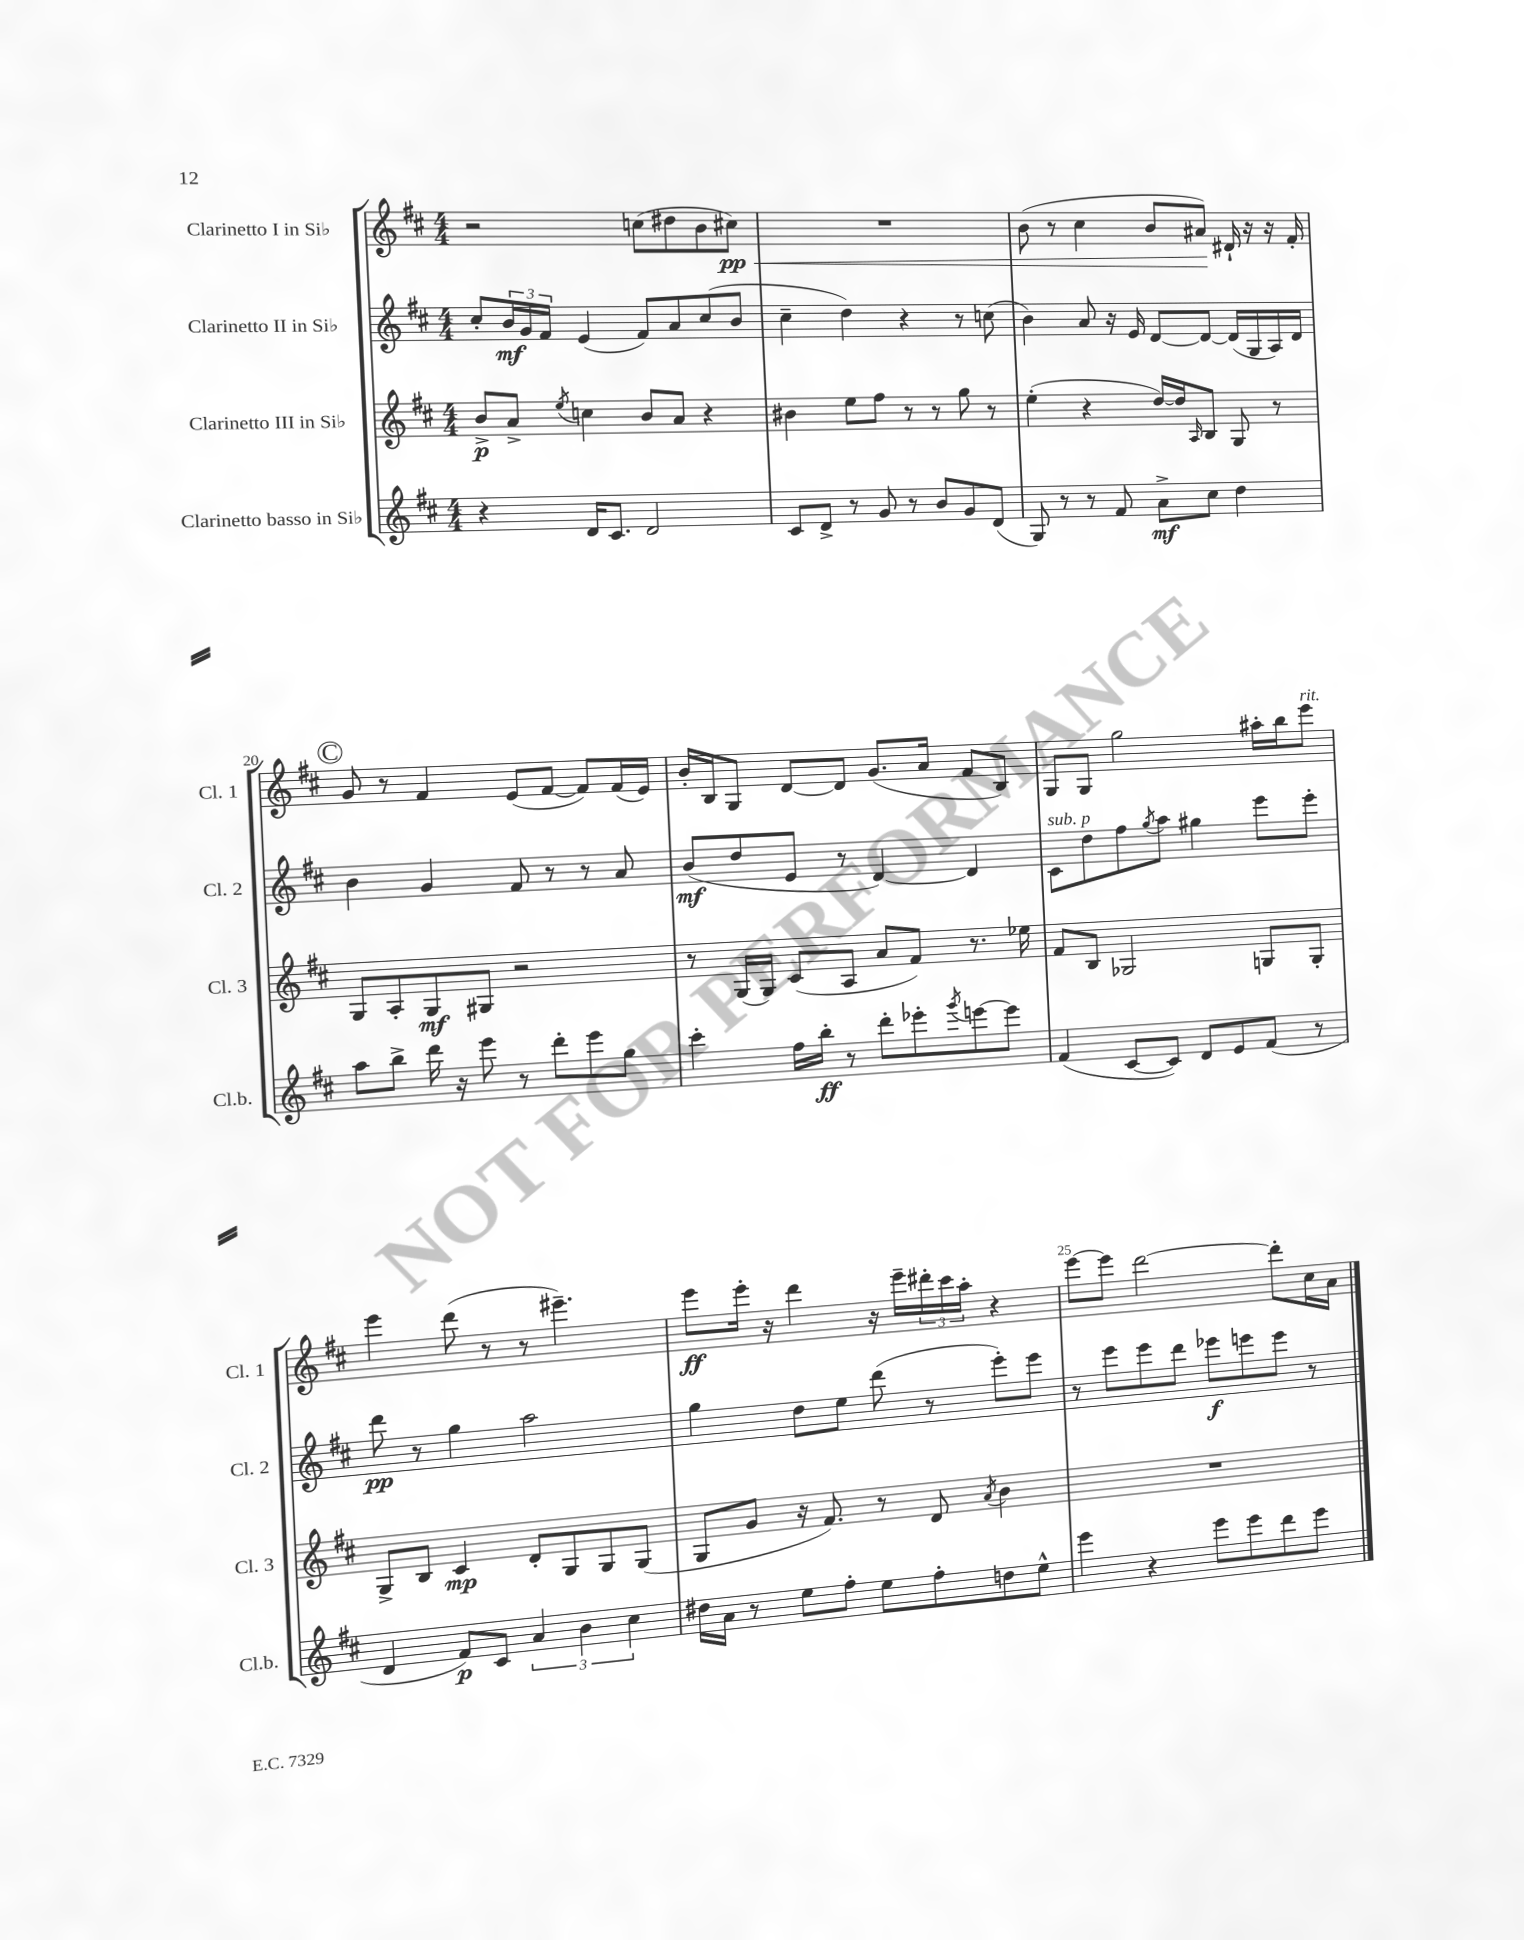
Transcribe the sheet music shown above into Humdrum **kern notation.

**kern	**dynam	**kern	**dynam	**kern	**dynam	**kern	**dynam
*part4	*part4	*part3	*part3	*part2	*part2	*part1	*part1
*staff4	*staff4	*staff3	*staff3	*staff2	*staff2	*staff1	*staff1
*I"Clarinetto basso in Si♭	*	*I"Clarinetto III in Si♭	*	*I"Clarinetto II in Si♭	*	*I"Clarinetto I in Si♭	*
*I'Cl.b.	*	*I'Cl. 3	*	*I'Cl. 2	*	*I'Cl. 1	*
*clefG2	*	*clefG2	*	*clefG2	*	*clefG2	*
*k[f#c#]	*	*k[f#c#]	*	*k[f#c#]	*	*k[f#c#]	*
*M4/4	*	*M4/4	*	*M4/4	*	*M4/4	*
=17	=17	=17	=17	=17	=17	=17	=17
4r	.	8b^/L	p	8cc#'/L	.	2r	.
.	.	8a^/J	.	24b/L	mf	.	.
.	.	.	.	24g/	.	.	.
.	.	.	.	24f#/JJ	.	.	.
.	.	8qee/	.	.	.	.	.
16d/KL	.	4ccn\	.	(4e/	.	.	.
8.c#/J	.	.	.	.	.	.	.
2d/	.	8b/L	.	8f#/L)	.	(8ccn\L	.
.	.	8a/J	.	8a/	.	8dd#X\	.
.	.	4r	.	(8cc#/	.	8b\	.
!	!	!	!	!	!	!	!LO:HP:b
.	.	.	.	8b/J	.	8cc#X\J)	< pp
=18	=18	=18	=18	=18	=18	=18	=18
8c#/L	.	4b#X\	.	4cc#~\	.	1r	.
8d^/J	.	.	.	.	.	.	.
8r	.	8ee\L	.	4dd\)	.	.	.
8g/	.	8ff#\J	.	.	.	.	.
8r	.	8r	.	4r	.	.	.
8b/L	.	8r	.	.	.	.	.
8g/	.	8gg\	.	8r	.	.	.
(8d/J	.	8r	.	(8ccn\	.	.	.
=19	=19	=19	=19	=19	=19	=19	=19
8G/)	.	(4ee'\	.	4b\)	.	(8b\	.
8r	.	.	.	.	.	8r	.
8r	.	4r	.	8a/	.	4cc#\	.
8f#/	.	.	.	16r	.	.	.
.	.	.	.	16e/	.	.	.
8a^\L	mf	[16dd/LL)	.	[8d/L	.	8b/L	.
.	.	16dd/J]	.	.	.	.	.
.	.	16qqA/	.	.	.	.	.
8cc#\J	.	8B/J	.	8d/J_	.	8a#X/J)	.
4dd\	.	8G/	.	(16d/LL]	.	16d#X`/	[
.	.	.	.	16G/	.	16r	.
.	.	8r	.	16A/)	.	16r	.
.	.	.	.	16d/JJ	.	16f#'/	.
!!LO:LB:g=z
!!LO:REH:place=s1:t=C
=20	=20	=20	=20	=20	=20	=20	=20
8aa\L	.	8G/L	.	4b\	.	8g/	.
8bb^\J	.	8A'/	.	.	.	8r	.
16ddd\	.	8G/	mf	4g/	.	4f#/	.
16r	.	.	.	.	.	.	.
8eee\	.	8G#X/J	.	.	.	.	.
8r	.	2r	.	8f#/	.	(8e/L	.
8ddd'\L	.	.	.	8r	.	[8f#/J	.
8eee\	.	.	.	8r	.	8f#/L])	.
8gg\J	.	.	.	8a/	.	(16f#/L	.
.	.	.	.	.	.	16e/JJ)	.
=21	=21	=21	=21	=21	=21	=21	=21
4ccc#'\	.	8r	.	(8b/L	mf	16b'/LL	.
.	.	.	.	.	.	16B/J	.
.	.	(16G/LL	.	8dd/	.	8G/J	.
.	.	16G/JJ)	.	.	.	.	.
16ff#\LL	.	(8c#/L	.	8e/J	.	[8d/L	.
16bb'\JJ	ff	.	.	.	.	.	.
8r	.	8A/J	.	8r	.	8d/J]	.
8ddd'\L	.	8a/L	.	[4d/)	.	(8.g/L	.
8eee-X'\	.	8f#/J)	.	.	.	.	.
.	.	.	.	.	.	16a/Jk	.
8qggg/	.	.	.	.	.	.	.
[8eeen\	.	8.r	.	4d/]	.	8f#/L	.
8eee\J]	.	.	.	.	.	8B/J)	.
.	.	16ee-X\	.	.	.	.	.
=22	=22	=22	=22	=22	=22	=22	=22
!	!	!	!	!LO:TX:a:i:t=sub. p	!	!	!
(4f#/	.	8f#/L	.	8c#\L	.	8G/L	.
.	.	8B/J	.	8dd\	.	8G/J	.
[8c#/L	.	2G-X/	.	8ff#\	.	2gg\	.
.	.	.	.	8qgg/	.	.	.
8c#/J])	.	.	.	8aa\J	.	.	.
8d/L	.	.	.	4gg#X\	.	.	.
8e/	.	.	.	.	.	.	.
(8f#/J	.	8Gn/L	.	8eee\L	.	16aa#X'\LL	.
.	.	.	.	.	.	16bb\J	.
!	!	!	!	!	!	!LO:TX:a:i:t=rit.	!
8r	.	8G'/J	.	8eee'\J	.	8eee\J	.
!!LO:LB:g=z
=23	=23	=23	=23	=23	=23	=23	=23
4d/	.	8G^/L	.	8ddd\	pp	4eee\	.
.	.	8B/J	.	8r	.	.	.
8f#/L)	p	4c#/	mp	4gg\	.	(8ddd\	.
8c#/J	.	.	.	.	.	8r	.
6a/	.	8d'/L	.	2aa\	.	8r	.
.	.	8G/	.	.	.	4.eee#X~\)	.
6b\	.	.	.	.	.	.	.
.	.	8G/	.	.	.	.	.
6cc#\	.	.	.	.	.	.	.
.	.	(8G/J	.	.	.	.	.
=24	=24	=24	=24	=24	=24	=24	=24
16dd#X\LL	.	8G/L	.	4gg\	.	8eee\L	ff
16a\JJ	.	.	.	.	.	.	.
8r	.	8g/J	.	.	.	16eee'\Jk	.
.	.	.	.	.	.	16r	.
8ee\L	.	16r	.	8dd\L	.	4ddd\	.
.	.	8.f#/)	.	.	.	.	.
8ff#'\J	.	.	.	8ee\J	.	.	.
8ee\L	.	8r	.	(8ddd\	.	16r	.
.	.	.	.	.	.	16eee~\LL	.
8ff#'\	.	8d/	.	8r	.	24ddd#X'\	.
.	.	.	.	.	.	24ccc#\	.
.	.	.	.	.	.	24aa'\JJ	.
.	.	8qa/	.	.	.	.	.
8ddn\	.	4b\	.	8eee'\L)	.	4r	.
8ee^^\J	.	.	.	8eee\J	.	.	.
=25	=25	=25	=25	=25	=25	=25	=25
4eee\	.	1r	.	8r	.	[8eee\L	.
.	.	.	.	8eee\L	.	8eee\J]	.
4r	.	.	.	8eee\	.	[2ddd\	.
.	.	.	.	8ddd\J	.	.	.
8eee\L	.	.	.	8eee-X\L	f	.	.
8eee\	.	.	.	8eeen\	.	.	.
8ddd\	.	.	.	8eee\J	.	8ddd'\L]	.
8eee\J	.	.	.	8r	.	16cc#\L	.
.	.	.	.	.	.	16a\JJ	.
==	==	==	==	==	==	==	==
*-	*-	*-	*-	*-	*-	*-	*-
